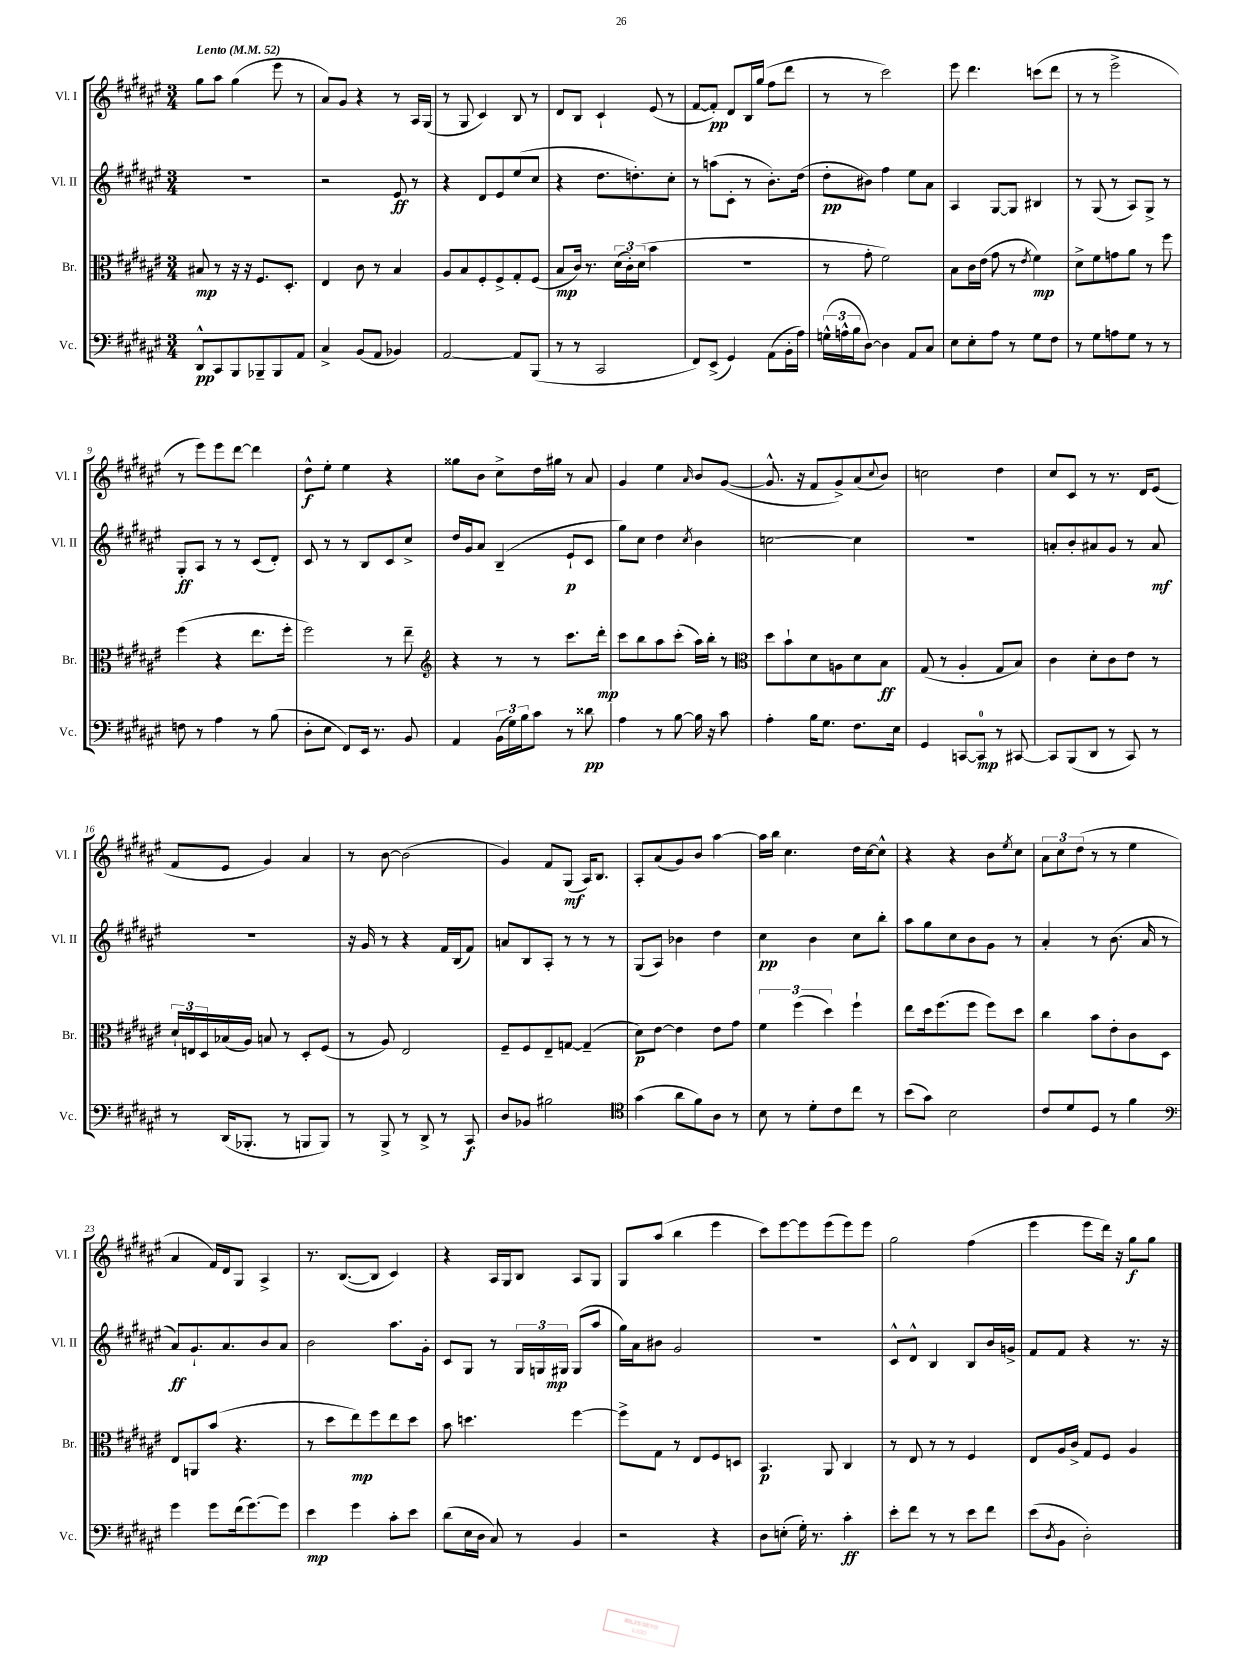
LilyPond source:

<<
\new StaffGroup <<
\new Staff = "s0" \with { instrumentName = "Vl. I" shortInstrumentName = "Vl. I" } {
    \clef treble \key fis \major \numericTimeSignature \time 3/4 \tempo "Lento" 4 = 52
    gis''8 ais''8 gis''4( eis'''8 r8 |
    ais'8) gis'8 r4 r8 ais16 gis16( |
    r8 gis8 cis'4) b8 r8 |
    dis'8 b8 cis'4-! eis'8( r8 |
    fis'8~ fis'8-.\pp) dis'8 b16 gis''16( fis''8 dis'''8 |
    r8 r8 cis'''2) |
    eis'''8 dis'''4. c'''8( dis'''8 |
    r8 r8 eis'''2-> |
    r8 eis'''8) eis'''8 dis'''8~ dis'''4 |
    dis''8-^\f eis''8-. eis''4 r4 |
    gisis''8 b'8 cis''8-> dis''16 gis''16 r8 ais'8 |
    gis'4 eis''4 \grace { ais'16 } b'8 gis'8~( |
    gis'8.-^ r16 fis'8 gis'8->) ais'8( \appoggiatura { cis''8 } b'8) |
    c''2 dis''4 |
    cis''8 cis'8 r8 r8. dis'16 eis'8( |
    fis'8 eis'8 gis'4) ais'4 |
    r8 b'8~ b'2( |
    gis'4) fis'8 gis8\mf( ais16) b8. |
    ais8-. ais'8( gis'8) b'8 ais''4~ |
    ais''16 b''16 cis''4. dis''16 cis''16~ cis''8-^ |
    r4 r4 b'8 \acciaccatura { eis''8 } cis''8 |
    \tuplet 3/2 { ais'8 cis''8 dis''8( } r8 r8 eis''4 |
    ais'4 fis'16) dis'16 gis8 ais4-> |
    r8. b8.~( b8 cis'4) |
    r4 ais16 gis16 b8 ais8 gis8 |
    gis8 ais''8( b''4 eis'''4 |
    cis'''8) eis'''8~ eis'''8 eis'''8( eis'''8) eis'''8 |
    gis''2 fis''4( |
    eis'''4 eis'''8 dis'''16) r16 gis''8\f gis''8 \bar "|." |
}
\new Staff = "s1" \with { instrumentName = "Vl. II" shortInstrumentName = "Vl. II" } {
    \clef treble \key fis \major \numericTimeSignature \time 3/4
    R2. |
    r2 eis'8\ff r8 |
    r4 dis'8 eis'8 eis''8( cis''8 |
    r4 dis''8. d''8.-.) cis''8-. |
    r8 a''8( cis'8-. r8 b'8.-.) dis''16( |
    dis''8-.\pp bis'8) fis''4 eis''8 ais'8 |
    ais4 gis8~ gis8 bis4 |
    r8 gis8( r8 ais8) gis8-> r8 |
    gis8-.\ff ais8 r8 r8 cis'8( dis'8-.) |
    cis'8 r8 r8 b8 cis'8 cis''8-> |
    dis''16 gis'16 ais'8 b4--( eis'8-!\p cis'8 |
    gis''8) cis''8 dis''4 \acciaccatura { cis''8 } b'4 |
    c''2~ c''4 |
    R2. |
    a'8-. b'8-. ais'8 gis'8 r8 ais'8\mf |
    R2. |
    r16 gis'16 r8 r4 fis'16 b16( fis'8) |
    a'8 b8 ais8-. r8 r8 r8 |
    gis8( ais8) bes'4 dis''4 |
    cis''4\pp b'4 cis''8 b''8-. |
    ais''8 gis''8 cis''8 b'8 gis'8 r8 |
    ais'4-. r8 b'8.( ais'16 r8 |
    ais'8\ff) gis'8.-! ais'8. b'8 ais'8 |
    b'2 ais''8. gis'16-. |
    cis'8 gis8 r8 \tuplet 3/2 { gis16 g16 gis16\mp } gis8( ais''8 |
    gis''16) ais'16 bis'8 gis'2 |
    R2. |
    cis'8-^ dis'8-^ b4 b8 b'16 g'16-> |
    fis'8 fis'8 r4 r8. r16 \bar "|." |
}
\new Staff = "s2" \with { instrumentName = "Br." shortInstrumentName = "Br." } {
    \clef alto \key fis \major \numericTimeSignature \time 3/4
    bis8\mp r8 r16 r16 fis8. dis8.-. |
    eis4 cis'8 r8 b4 |
    ais8 b8 fis8-. fis8-> gis8-. fis8( |
    b8\mp cis'16) r8. \tuplet 3/2 { dis'16( cis'16-.) dis'16( } b'4 |
    R2. |
    r8 gis'8-. fis'2) |
    b8 cis'16 eis'16( gis'8 r8 \acciaccatura { eis'8 } fis'4\mp) |
    dis'8-> fis'8 g'8 ais'8 r8 fis''8 |
    fis''4( r4 eis''8. fis''16-. |
    fis''2) r8 eis''8-- |
    \clef treble r4 r8 r8 cis'''8. dis'''16-.\mp |
    cis'''8 b''8 ais''8 cis'''8-.( ais''16) b''16-. r8 |
    \clef alto dis''8 b'8-! dis'8 a8 dis'8 b8\ff |
    gis8( r8 ais4-. gis8 b8) |
    cis'4 dis'8-. cis'8 eis'8 r8 |
    \tuplet 3/2 { dis'16-! e16 dis16 } bes16( ais16) b8 r8 dis8-. fis8( |
    r8 ais8) eis2 |
    fis8-- fis8 eis8-- g8~ g4--( |
    dis'8\p) eis'8~ eis'4 eis'8 gis'8 |
    \tuplet 3/2 { fis'4 fis''4( dis''4) } fis''4-! |
    eis''8 dis''16 fis''8.( fis''8 fis''8) dis''8 |
    cis''4 b'8 eis'8-. cis'8 dis8 |
    eis8 a,8 b'8( r4. |
    r8 dis''8 eis''8\mp) fis''8 eis''8 dis''8 |
    b'8 d''4. fis''4~ |
    fis''8-> gis8 r8 eis8 fis8 d8 |
    b,4.\p ais,8 cis4 |
    r8 eis8 r8 r8 fis4 |
    eis8 ais16 cis'16-> gis8 fis8 ais4 \bar "|." |
}
\new Staff = "s3" \with { instrumentName = "Vc." shortInstrumentName = "Vc." } {
    \clef bass \key fis \major \numericTimeSignature \time 3/4
    dis,8-^\pp cis,8 b,,8 bes,,8-- bes,,8 ais,8 |
    cis4-> b,8( ais,8 bes,4) |
    ais,2~ ais,8 b,,8( |
    r8 r8 cis,2 |
    fis,8) eis,8->( gis,4) ais,8( b,16-. ais16) |
    \tuplet 3/2 { g16-^( a16-^ b16 } dis8~) dis4 ais,8 cis8 |
    eis8 eis8-. ais8 r8 gis8 fis8 |
    r8 gis8 a8 gis8 r8 r8 |
    f8 r8 ais4 r8 b8( |
    dis8-. eis8 fis,8) eis,16 r8. b,8 |
    ais,4 \tuplet 3/2 { b,16( gis16) b16 } cis'8 r8 disis'8\pp |
    ais4 r8 b8~ b16 r16 cis'8 |
    ais4-. b16 gis8. fis8. eis16 |
    gis,4 c,8~ c,8-0\mp r8 cis,8~ |
    cis,8 b,,8( dis,8 r8 cis,8) r8 |
    r8 dis,16( bes,,8.-. r8 b,,8 b,,8) |
    r8 b,,8-> r8 dis,8-> r8 cis,8\f |
    dis8 bes,8 bis2 |
    \clef tenor gis'4( ais'8 fis'8) ais8 r8 |
    b8 r8 dis'8-. cis'8 cis''8 r8 |
    b'8( gis'8) b2 |
    cis'8 dis'8 dis8 r8 fis'4 |
    \clef bass gis'4 gis'8 fis'16( gis'8.~) gis'8 |
    eis'4\mp gis'4 cis'8-. eis'8 |
    dis'8( eis16 dis16 cis8) r8 b,4 |
    r2 r4 |
    dis8 e8-.( gis16-.) r8. cis'4-.\ff |
    eis'8-. fis'8 r8 r8 eis'8 fis'8 |
    eis'8( \acciaccatura { dis8 } b,8 dis2-.) \bar "|." |
}
>>
>>
